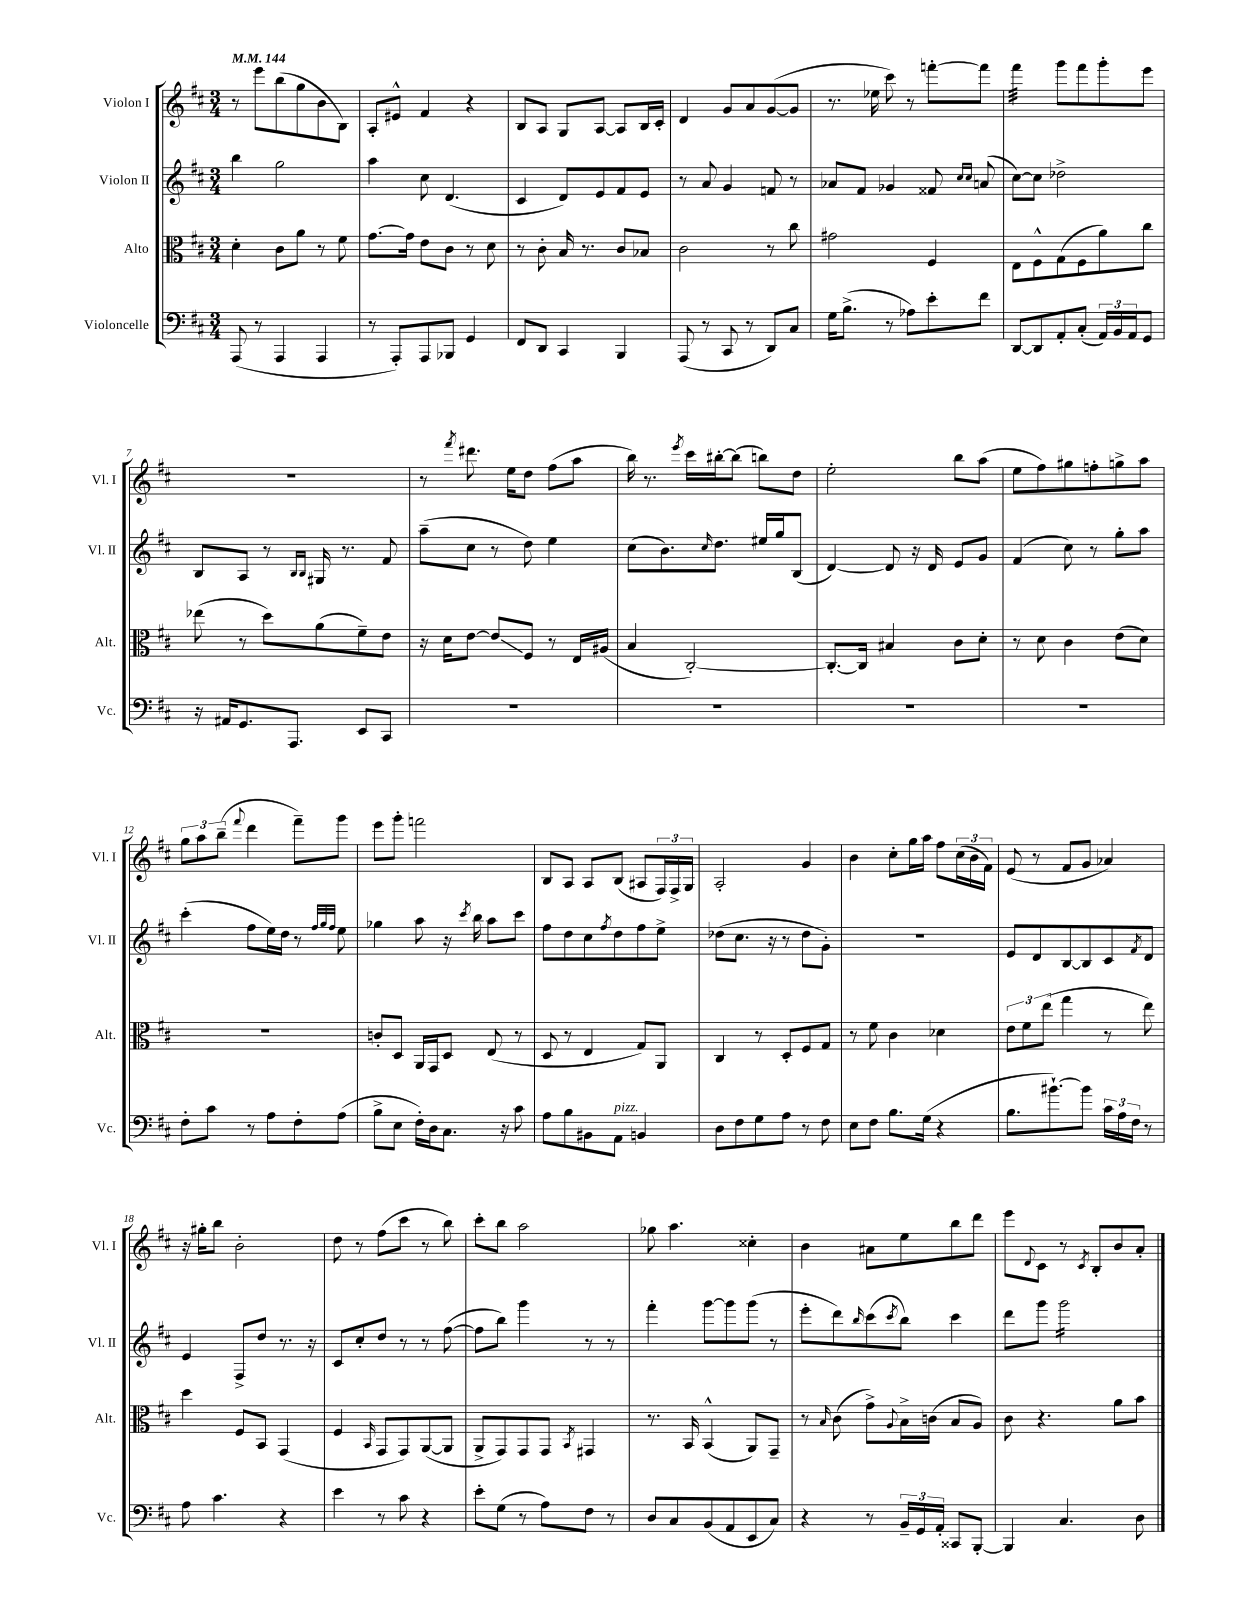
<<
\new StaffGroup <<
\new Staff = "s0" \with { instrumentName = "Violon I" shortInstrumentName = "Vl. I" } {
    \clef treble \key d \major \numericTimeSignature \time 3/4 \tempo 4 = 144
    r8 e'''8 b''8( g''8 b'8 b8) |
    a8-. eis'8-^ fis'4 r4 |
    b8 a8 g8 a8~ a8 b16 cis'16-. |
    d'4 g'8 a'8 g'8~( g'8 |
    r8. ees''16 cis'''8) r8 f'''8~-. f'''8 |
    fis'''4:32 g'''8 fis'''8 g'''8-. e'''8 |
    R2. |
    r8 \acciaccatura { fis'''8 } dis'''8. e''16 d''8 fis''8( a''8 |
    b''16) r8. \acciaccatura { e'''8 } cis'''16 bis''16~-. bis''8( b''8) d''8 |
    e''2-. b''8 a''8( |
    e''8 fis''8) gis''8 f''8-. g''8-> a''8 |
    \tuplet 3/2 { g''8 a''8 b''8--( } \appoggiatura { fis'''8 } d'''4 fis'''8--) g'''8 |
    e'''8 g'''8-. f'''2 |
    b8 a8 a8 b8( ais8 \tuplet 3/2 { fis16) fis16-> g16 } |
    a2-. g'4 |
    b'4 cis''8-. g''16 a''16 fis''8 \tuplet 3/2 { cis''16( b'16 fis'16) } |
    e'8( r8 fis'8 g'8 aes'4) |
    r16 gis''16-. b''8 b'2-. |
    d''8 r8 fis''8( cis'''8 r8 b''8) |
    cis'''8-. b''8 a''2 |
    ges''8 a''4. cisis''4-. |
    b'4 ais'8 e''8 b''8 d'''8 |
    e'''8 \appoggiatura { d'8 } cis'8 r8 \acciaccatura { cis'8 } b8-. b'8 a'8-. \bar "|." |
}
\new Staff = "s1" \with { instrumentName = "Violon II" shortInstrumentName = "Vl. II" } {
    \clef treble \key d \major \numericTimeSignature \time 3/4
    b''4 g''2 |
    a''4 cis''8 d'4.( |
    cis'4 d'8) e'8 fis'8 e'8 |
    r8 a'8 g'4 f'8 r8 |
    aes'8 fis'8 ges'4 fisis'8 \grace { cis''16 cis''16 } a'8( |
    cis''8~) cis''8 des''2-> |
    b8 a8 r8 \grace { b16 b16 } gis16 r8. fis'8 |
    a''8--( cis''8 r8 d''8) e''4 |
    cis''8( b'8.) \grace { cis''16 } d''8. eis''16 g''16 b8( |
    d'4~) d'8 r16 d'16 e'8 g'8 |
    fis'4( cis''8) r8 g''8-. a''8 |
    cis'''4-.( fis''8 e''16) d''16 r8 \grace { fis''32 g''32 fis''32 } e''8 |
    ges''4 a''8 r16 \acciaccatura { cis'''8 } b''16 a''8 cis'''8 |
    fis''8 d''8 cis''8 \acciaccatura { fis''8 } d''8 fis''8 e''8-> |
    des''8( cis''8. r16 r8 des''8 g'8-.) |
    R2. |
    e'8 d'8 b8~ b8 cis'8 \acciaccatura { fis'8 } d'8 |
    e'4 fis8-> d''8 r8. r16 |
    cis'8 cis''8-. d''8 r8 r8 fis''8~( |
    fis''8 b''8) g'''4 r8 r8 |
    fis'''4-. g'''8~ g'''8 g'''8( r8 |
    e'''8-. d'''8) \grace { b''16 } cis'''8( \acciaccatura { cis'''8 } b''8) cis'''4 |
    d'''8 g'''8 g'''2:16 \bar "|." |
}
\new Staff = "s2" \with { instrumentName = "Alto" shortInstrumentName = "Alt." } {
    \clef alto \key d \major \numericTimeSignature \time 3/4
    d'4-. cis'8 a'8 r8 fis'8 |
    g'8.~ g'16 e'8 cis'8 r8 d'8 |
    r8 cis'8-. b16 r8. cis'8 bes8 |
    cis'2 r8 cis''8 |
    gis'2 fis4 |
    e8 fis8-^ g8( fis8 a'8) cis''8 |
    ees''8( r8 d''8) a'8( fis'8--) e'8 |
    r16 d'16 e'8~ e'8\glissando fis8 r8 e16 ais16( |
    b4 cis2~-.) |
    cis8.~-. cis16 bis4 cis'8 d'8-. |
    r8 d'8 cis'4 e'8( d'8) |
    R2. |
    c'8-. d8 a,16 g,16 d8 e8( r8 |
    d8 r8 e4 g8) a,8 |
    cis4 r8 d8-. fis8 g8 |
    r8 fis'8 cis'4 des'4 |
    \tuplet 3/2 { e'8 fis'8 e''8( } g''4 r8 e''8) |
    d''4 fis8 b,8 g,4( |
    fis4 \grace { b,16 } g,8 g,8) a,8~( a,8 |
    a,8-> g,8) g,8 g,8 \acciaccatura { b,8 } gis,4 |
    r8. b,16 b,4-^( a,8) g,8-- |
    r8 \grace { b16 } cis'8( g'8->) \appoggiatura { a8 } b16-> c'16( b8 a8) |
    cis'8 r4. a'8 b'8 \bar "|." |
}
\new Staff = "s3" \with { instrumentName = "Violoncelle" shortInstrumentName = "Vc." } {
    \clef bass \key d \major \numericTimeSignature \time 3/4
    a,,8( r8 a,,4 a,,4 |
    r8 a,,8-.) a,,8 bes,,8 g,4 |
    fis,8 d,8 cis,4 b,,4 |
    a,,8( r8 cis,8 r8 d,8) cis8 |
    g16 b8.->( r8 aes8) e'8-. fis'8 |
    d,8~ d,8 a,8-. cis8-.( \tuplet 3/2 { a,16) b,16 a,16 } g,8 |
    r16 ais,16 g,8. a,,8. e,8 cis,8 |
    R2. |
    R2. |
    R2. |
    R2. |
    fis8-. cis'8 r8 a8 fis8-. a8( |
    b8-> e8 fis16-.) d16 cis8. r16 cis'8 |
    a8 b8 bis,8 a,8^\markup { \italic "pizz." } b,4 |
    d8 fis8 g8 a8 r8 fis8 |
    e8 fis8 b8. g16( r4 |
    b8. bis'8.~-!) bis'8 \tuplet 3/2 { cis'16 a16 fis16 } r8 |
    a8 cis'4. r4 |
    e'4 r8 cis'8 r4 |
    e'8-. g8( r8 a8) fis8 r8 |
    d8 cis8 b,8( a,8 e,8 cis8) |
    r4 r8 \tuplet 3/2 { b,16-- g,16 a,16-. } cisis,8 b,,8~-. |
    b,,4 cis4. d8 \bar "|." |
}
>>
>>
